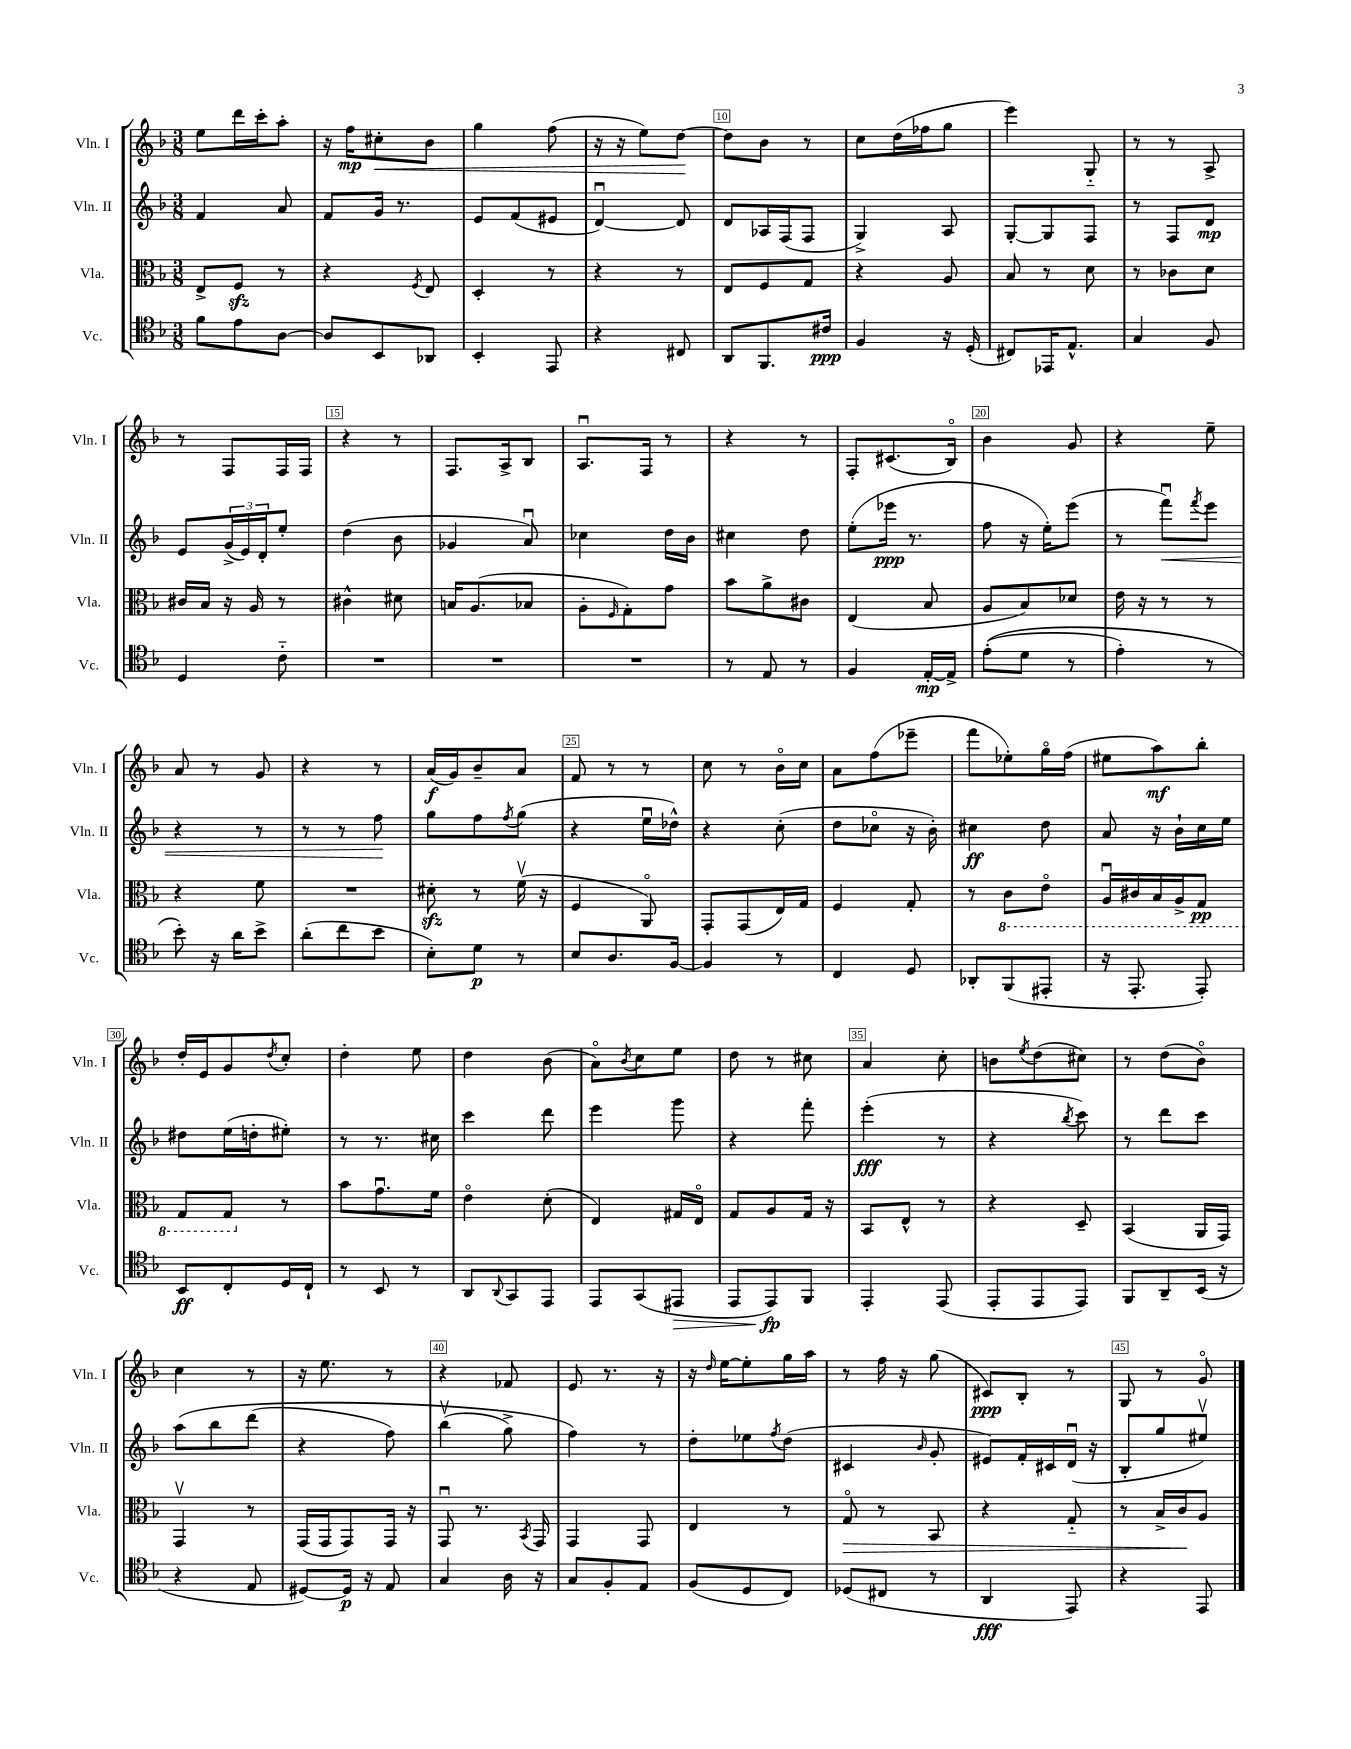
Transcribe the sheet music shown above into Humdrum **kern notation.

**kern	**kern	**kern	**kern
*staff4	*staff3	*staff2	*staff1
*clefC4	*clefC3	*clefG2	*clefG2
*k[b-]	*k[b-]	*k[b-]	*k[b-]
*M3/8	*M3/8	*M3/8	*M3/8
8f	8E^	4f	8ee
8e	8F	.	16ddd
.	.	.	16ccc'
[8A	8r	8a	8aa'
=	=	=	=
8A]	4r	8f	16r
.	.	.	16ff
8BB-	.	16g	8cc#'
.	.	8.r	.
.	8qF	.	.
8AA-	8E	.	8b-
=	=	=	=
4BB-'	4D'	8e	4gg
.	.	(8f	.
8EE	8r	8e#	(8ff
=	=	=	=
4r	4r	[4du)	16r
.	.	.	16r
.	.	.	8ee)
8C#	8r	8d]	[8dd
=	=	=	=
8AA	8E	8d	8dd]
8.FF	8F	16A-	8b-
.	.	(16F	.
.	8G	8F	8r
16c#	.	.	.
=	=	=	=
4F	4r	4G^)	8cc
.	.	.	(16dd
.	.	.	16ff-
16r	8A	8A	8gg
(16D'	.	.	.
=	=	=	=
8C#)	8B-	[8G'	4eee)
16EE-	8r	8G]	.
8.E^^	.	.	.
.	8d	8F	8G'~
=	=	=	=
4G	8r	8r	8r
.	8c-	8F	8r
8F	8d	8d	8A^
=	=	=	=
4D	16c#	8e	8r
.	16B-	.	.
.	16r	(24g^	8F
.	.	24e)	.
.	16A	.	.
.	.	24d'	.
8c'~	8r	8ee'	16F
.	.	.	16F
=	=	=	=
4.r	4c#^^	(4dd	4r
.	8d#	8b-	8r
=	=	=	=
4.r	16B	4g-	8.F
.	(8.A	.	.
.	.	.	16A^
.	8B-	8au)	8B-
=	=	=	=
4.r	8A'	4cc-	8.Au
.	16qqF	.	.
.	8G')	.	.
.	.	.	16F
.	8g	16dd	8r
.	.	16b-	.
=	=	=	=
8r	8b-	4cc#	4r
8E	8a^	.	.
8r	8c#	8dd	8r
=	=	=	=
4F	(4E	(8ee'	8F'
.	.	16eee-	(8.c#
.	.	8.r	.
[16E'	8B-	.	.
16E^]	.	.	16B-o)
=	=	=	=
&((8e'	8A	8ff	4b-
8d	8B-)	16r	.
.	.	16ee')	.
8r	8d-	(8eee	8g
=	=	=	=
4e')	16e	8r	4r
.	16r	.	.
.	8r	8fffu)	.
.	.	8qfff	.
8r	8r	8eee	8ee~
=	=	=	=
8b-'&)	4r	4r	8a
16r	.	.	8r
16a	.	.	.
8b-^	8f	8r	8g
=	=	=	=
(8a'	4.r	8r	4r
8cc	.	8r	.
8b-	.	8ff	8r
=	=	=	=
8B-')	8d#'	8gg	(16a
.	.	.	16g)
8d	8r	8ff	8b-~
.	.	8qff	.
8r	(16fv	(8gg	8a
.	16r	.	.
=	=	=	=
8B-	4F	4r	8f
8.A	.	.	8r
.	8AAo)	16eeu	8r
[16F	.	16dd-^^)	.
=	=	=	=
4F]	8GG'	4r	8cc
.	(8GG	.	8r
8r	16E)	(8cc'	16b-o
.	16G	.	16cc
=	=	=	=
4C	4F	8dd	8a
.	.	8cc-o	(8ff
8D	8G'	16r	8eee-~
.	.	16b-')	.
=	=	=	=
8AA-'	8r	4cc#	8fff
(8FF	8C	.	8ee-')
8EE#'	8Eo	8dd	16ggo
.	.	.	(16ff
=	=	=	=
16r	16AAu	8a	8ee#
8.EE'	16C#	.	.
.	16BB-	16r	8aa)
.	16AA^	16b-`	.
8EE')	8GG	16cc	8bb-'
.	.	16ee	.
=	=	=	=
8BB-	8GG	8dd#	16dd'
.	.	.	16e
8C'	8GG	(16ee	8g
.	.	16dd'	.
.	.	.	8qdd
16D	8r	8ee#')	8cc'
16C`	.	.	.
=	=	=	=
8r	8b-	8r	4dd'
8BB-	8.gu	8.r	.
8r	.	.	8ee
.	16f	16cc#	.
=	=	=	=
8AA	4eo	4ccc	4dd
8qqAA	.	.	.
8GG	.	.	.
8EE	(8d'	8ddd	(8b-
=	=	=	=
8EE	4E)	4eee	8ao)
.	.	.	8qb-
(8GG	.	.	8cc
8EE#	16G#	8ggg	8ee
.	16Eo	.	.
=	=	=	=
8EE	8G	4r	8dd
8EE)	8A	.	8r
8FF	16G	8fff'	8cc#
.	16r	.	.
=	=	=	=
4EE'	8BB-	(4eee'	4a
.	8E^^	.	.
(8EE	8r	8r	8cc'
=	=	=	=
8EE'	4r	4r	8b
.	.	.	8qee
8EE	.	.	(8dd
.	.	8qbb-	.
8EE)	8D~	8ccc)	8cc#)
=	=	=	=
8FF	(4BB-	8r	8r
8AA~	.	8ddd	(8dd
(16BB-	16AA	8ccc	8b-o)
16r	16GG)	.	.
=	=	=	=
4r	4GGv	&(8aa	4cc
.	.	8bb-	.
8E	8r	(8ddd	8r
=	=	=	=
[8D#)	(16GG	4r	16r
.	16GG	.	8.ee
16D#]	8GG)	.	.
16r	.	.	.
8E	16GG	8ff)	8r
.	16r	.	.
=	=	=	=
4G	8GGu	(4bb-v	4r
.	8.r	.	.
16A	.	8gg^)	8f-
.	8qBB-	.	.
16r	16GG	.	.
=	=	=	=
8G	4GG	4ff&)	8e
8F'	.	.	8.r
8E	8GG	8r	.
.	.	.	16r
=	=	=	=
(8F	4E	8dd'	16r
.	.	.	16qqdd
.	.	.	[16ee
8D	.	8ee-	8ee']
.	.	8qff	.
8C)	8r	(8dd	16gg
.	.	.	16aa
=	=	=	=
(8D-	8Go	4c#	8r
8C#	8r	.	16ff
.	.	.	16r
.	.	16qqb-	.
8r	8BB-	8g'	(8gg
=	=	=	=
4AA	4r	8e#)	8c#)
.	.	16f'	8B-'
.	.	16c#	.
8EE)	8G'~	(16du	8r
.	.	16r	.
=	=	=	=
4r	8r	8B-'	8G
.	16B-^	8gg	8r
.	16c	.	.
8EE	8A	8ee#v)	8go
==	==	==	==
*-	*-	*-	*-
